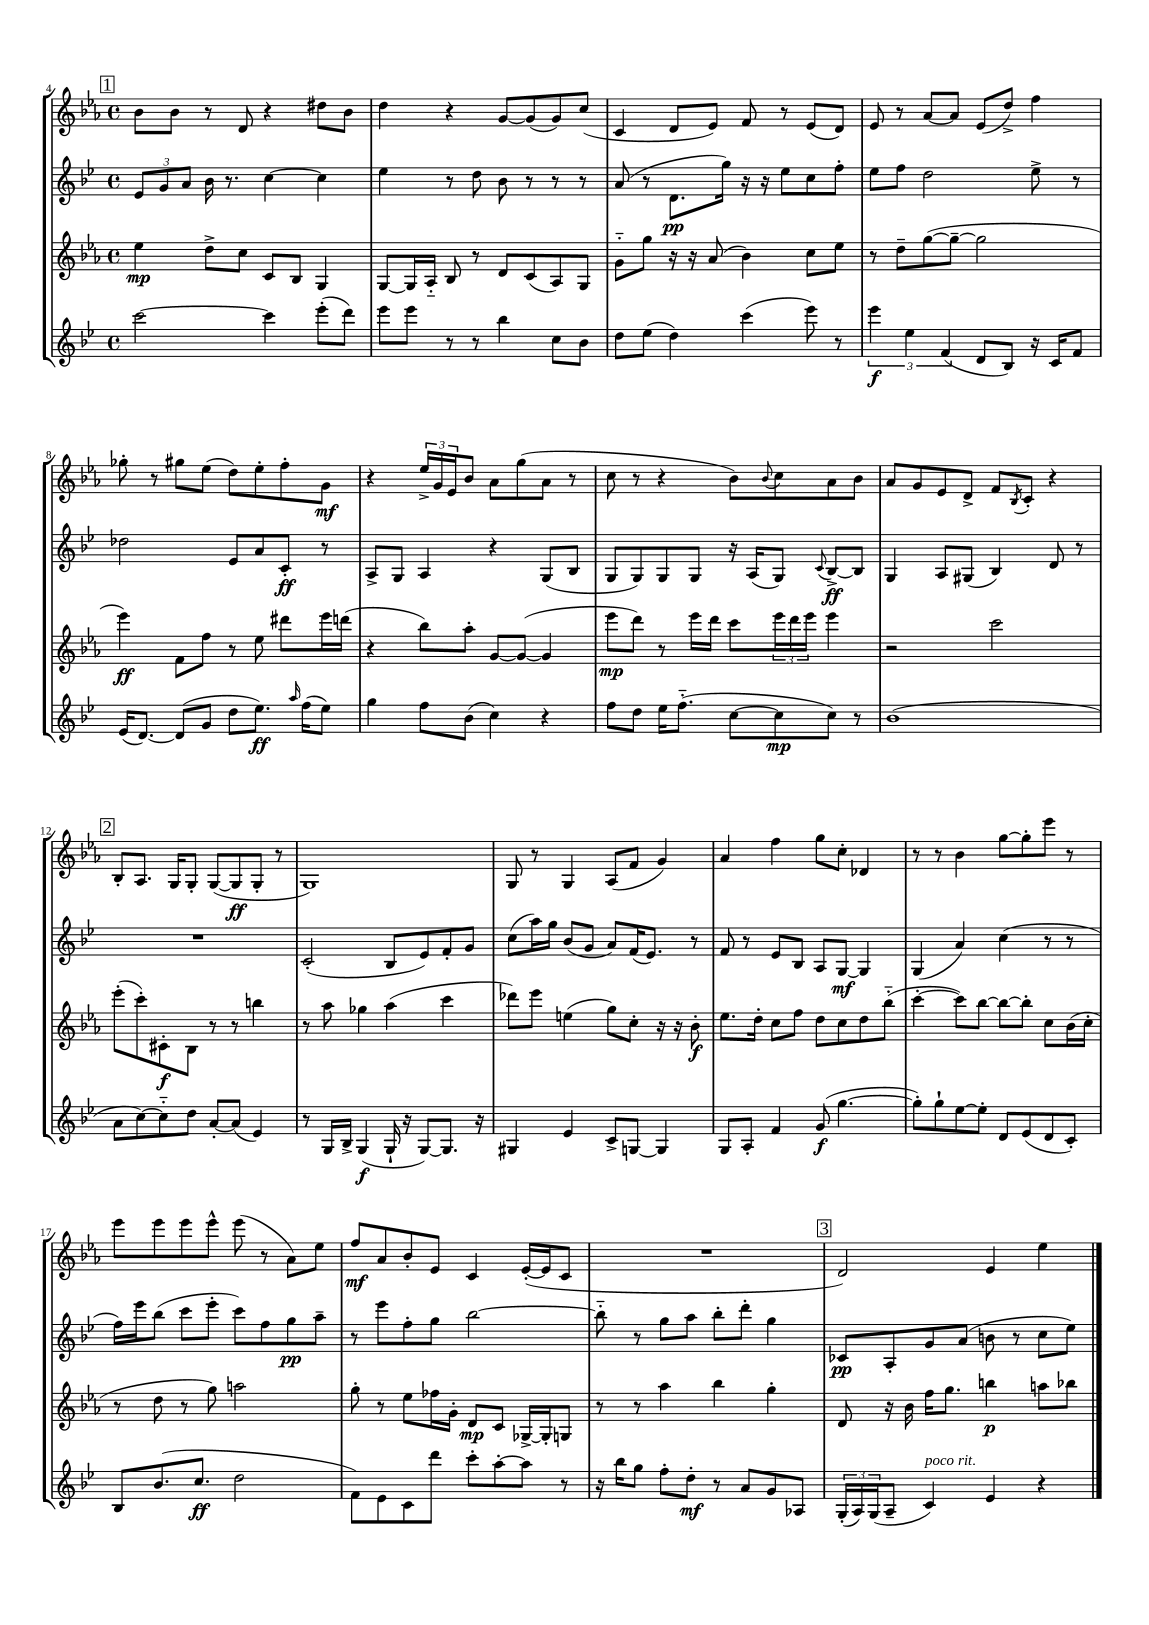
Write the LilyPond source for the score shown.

<<
\new StaffGroup <<
\new Staff = "s0" {
    \clef treble \key ees \major \defaultTimeSignature \time 4/4
    \mark \markup { \box "1" } bes'8 bes'8 r8 d'8 r4 dis''8 bes'8 |
    d''4 r4 g'8~ g'8( g'8) c''8( |
    c'4 d'8 ees'8) f'8 r8 ees'8( d'8) |
    ees'8 r8 aes'8~ aes'8 ees'8( d''8->) f''4 |
    ges''8-. r8 gis''8 ees''8( d''8) ees''8-. f''8-. g'8\mf |
    r4 \tuplet 3/2 { ees''16-> g'16 ees'16 } bes'8 aes'8 g''8( aes'8 r8 |
    c''8 r8 r4 bes'8) \appoggiatura { bes'8 } c''8 aes'8 bes'8 |
    aes'8 g'8 ees'8 d'8-> f'8 \acciaccatura { bes8 } c'8-. r4 |
    \mark \markup { \box "2" } bes8-. aes8. g16 g8-. g8~( g8\ff g8-. r8 |
    g1) |
    g8 r8 g4 aes8( f'8 g'4) |
    aes'4 f''4 g''8 c''8-. des'4 |
    r8 r8 bes'4 g''8~ g''8-. ees'''8 r8 |
    ees'''8 ees'''8 ees'''8 ees'''8-^ ees'''8( r8 aes'8) ees''8 |
    f''8\mf aes'8 bes'8-. ees'8 c'4 ees'16~-.( ees'16 c'8 |
    R1 |
    \mark \markup { \box "3" } d'2) ees'4 ees''4 \bar "|." |
}
\new Staff = "s1" {
    \clef treble \key bes \major \defaultTimeSignature \time 4/4
    \mark \markup { \box "1" } \tuplet 3/2 { ees'8 g'8 a'8 } bes'16 r8. c''4~ c''4 |
    ees''4 r8 d''8 bes'8 r8 r8 r8 |
    a'8( r8 d'8.\pp g''16) r16 r16 ees''8 c''8 f''8-. |
    ees''8 f''8 d''2 ees''8-> r8 |
    des''2 ees'8 a'8 c'8-.\ff r8 |
    a8-> g8 a4 r4 g8( bes8 |
    g8 g8) g8 g8 r16 a16( g8) \appoggiatura { c'8 } bes8~->\ff bes8 |
    g4 a8 gis8( bes4) d'8 r8 |
    \mark \markup { \box "2" } R1 |
    c'2-.( bes8 ees'8) f'8-. g'8 |
    c''8( a''16) g''16 bes'8( g'8 a'8) f'16( ees'8.) r8 |
    f'8 r8 ees'8 bes8 a8 g8~\mf g4 |
    g4( a'4) c''4( r8 r8 |
    f''16) ees'''16 bes''8( c'''8 ees'''8-. c'''8) f''8 g''8\pp a''8-- |
    r8 ees'''8 f''8-. g''8 bes''2~ |
    bes''8-_ r8 g''8 a''8 bes''8-. d'''8-. g''4 |
    \mark \markup { \box "3" } ces'8\pp a8-. g'8 a'8( b'8 r8 c''8 ees''8) \bar "|." |
}
\new Staff = "s2" {
    \clef treble \key ees \major \defaultTimeSignature \time 4/4
    \mark \markup { \box "1" } ees''4\mp d''8-> c''8 c'8 bes8 g4 |
    g8~ g16 aes16-_ bes8 r8 d'8 c'8( aes8) g8 |
    g'8-_ g''8 r16 r16 aes'8( bes'4) c''8 ees''8 |
    r8 d''8-- g''8~( g''8~-- g''2 |
    ees'''4\ff) f'8 f''8 r8 ees''8 dis'''8 ees'''16 d'''16( |
    r4 bes''8) aes''8-. g'8~ g'8~( g'4 |
    ees'''8\mp d'''8) r8 ees'''16 d'''16 c'''8 \tuplet 3/2 { ees'''16 d'''16 ees'''16 } ees'''4 |
    r2 c'''2 |
    \mark \markup { \box "2" } ees'''8-.( c'''8-.) cis'8-.\f bes8 r8 r8 b''4 |
    r8 aes''8 ges''4 aes''4( c'''4 |
    des'''8) ees'''8 e''4( g''8) c''8-. r16 r16 bes'8-.\f |
    ees''8. d''16-. c''8 f''8 d''8 c''8 d''8 bes''8-_( |
    c'''4~-. c'''8) bes''8~ bes''8~ bes''8-. c''8 bes'16( c''16-. |
    r8 d''8 r8 g''8) a''2 |
    g''8-. r8 ees''8 fes''16 g'16-. d'8\mp c'8 ges16~-> ges16-. g8 |
    r8 r8 aes''4 bes''4 g''4-. |
    \mark \markup { \box "3" } d'8 r16 bes'16 f''16 g''8. b''4\p a''8 bes''8 \bar "|." |
}
\new Staff = "s3" {
    \clef treble \key bes \major \defaultTimeSignature \time 4/4
    \mark \markup { \box "1" } c'''2~ c'''4 ees'''8-.( d'''8) |
    ees'''8 ees'''8 r8 r8 bes''4 c''8 bes'8 |
    d''8 ees''8( d''4) c'''4( ees'''8) r8 |
    \tuplet 3/2 { ees'''4\f ees''4 f'4( } d'8 bes8) r16 c'16 f'8 |
    ees'16( d'8.~) d'8( g'8 d''8 ees''8.\ff) \grace { a''16 } f''16( ees''8) |
    g''4 f''8 bes'8( c''4) r4 |
    f''8 d''8 ees''16 f''8.-_( c''8~ c''8\mp c''8) r8 |
    bes'1( |
    \mark \markup { \box "2" } a'8 c''8~) c''8-_ d''8 a'8~-. a'8( ees'4) |
    r8 g16 bes16-> g4\f( g16-! r16 g8~) g8. r16 |
    gis4 ees'4 c'8-> g8~ g4 |
    g8 a8-. f'4 g'8\f( g''4.~ |
    g''8-.) g''8-! ees''8~ ees''8-. d'8 ees'8( d'8 c'8-.) |
    bes8 bes'8.( c''8.\ff d''2 |
    f'8) ees'8 c'8 d'''8 c'''8-. a''8~-. a''8 r8 |
    r16 bes''16 g''8 f''8-. d''8-.\mf r8 a'8 g'8 aes8 |
    \mark \markup { \box "3" } \tuplet 3/2 { g16-.( a16) g16( } a8-- c'4^\markup { \italic "poco rit." }) ees'4 r4 \bar "|." |
}
>>
>>
\layout { \context { \Score currentBarNumber = #4 } }
